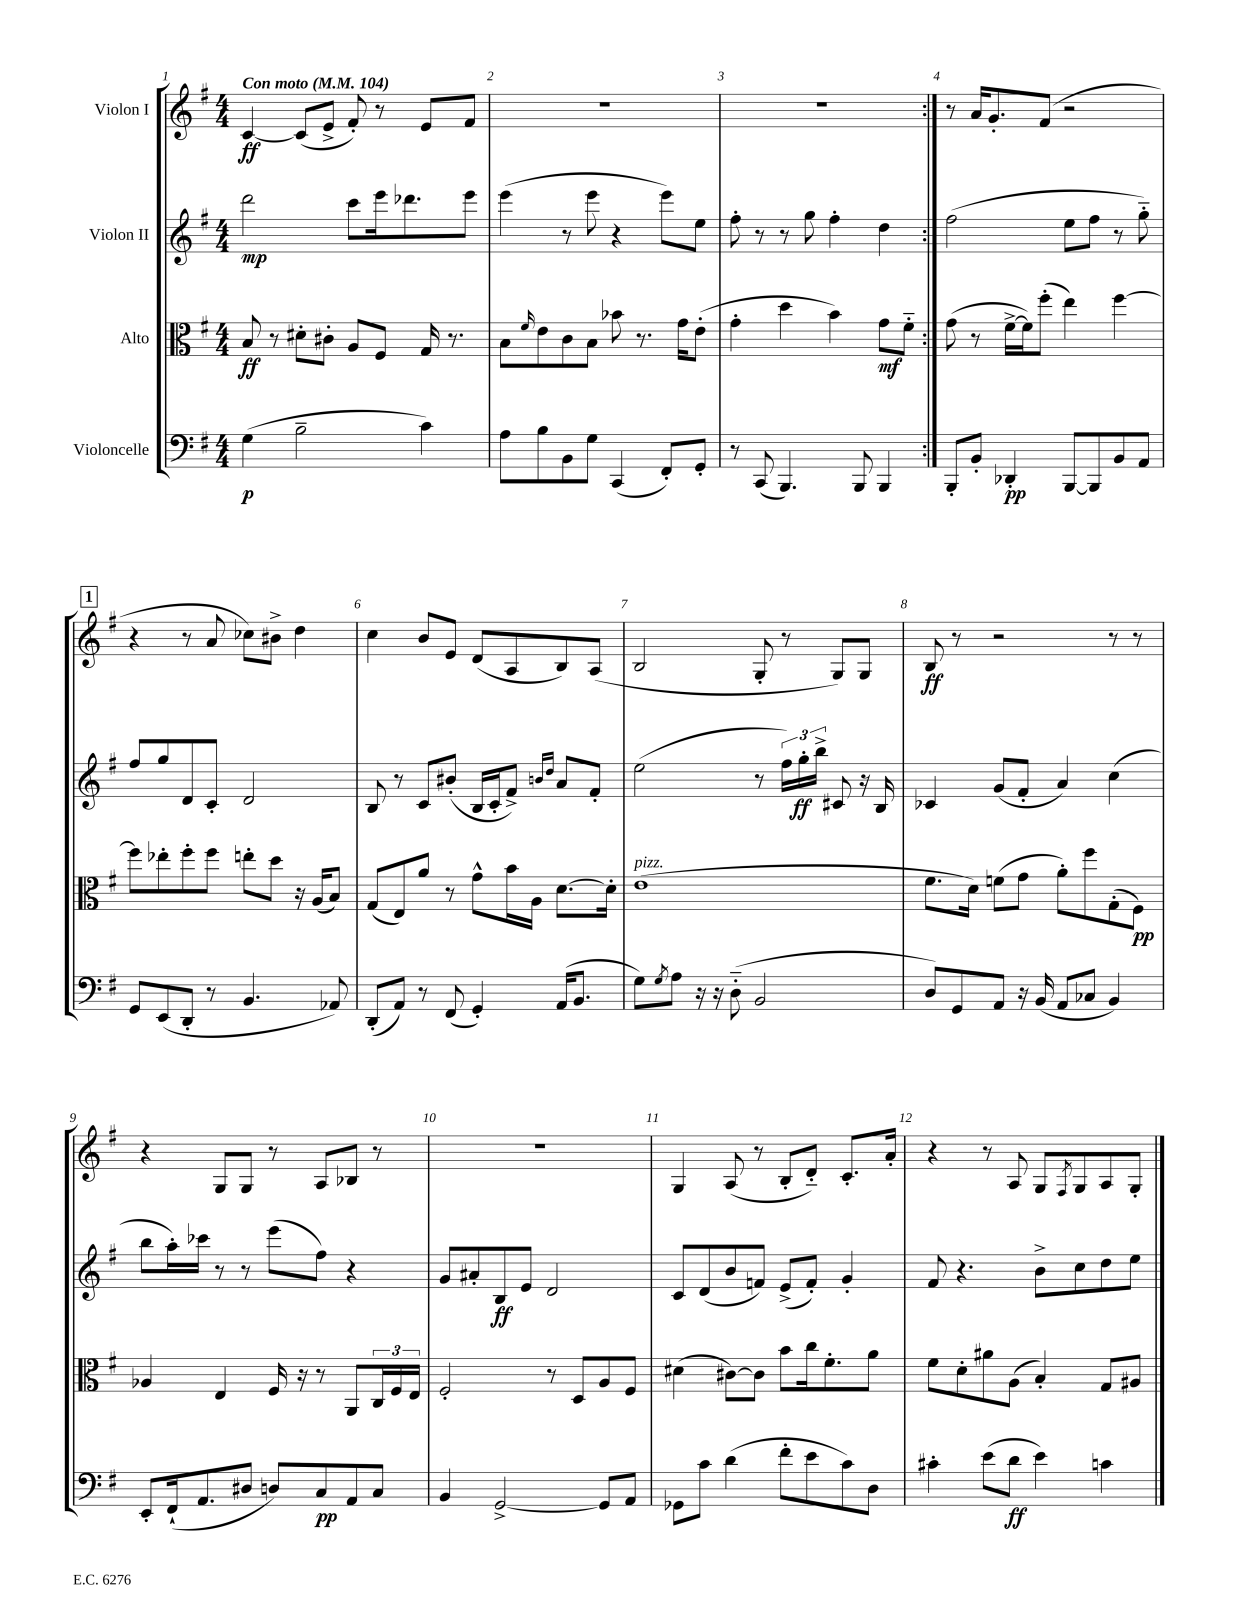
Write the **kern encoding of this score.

**kern	**kern	**kern	**kern
*staff4	*staff3	*staff2	*staff1
*clefF4	*clefC3	*clefG2	*clefG2
*k[f#]	*k[f#]	*k[f#]	*k[f#]
*M4/4	*M4/4	*M4/4	*M4/4
*MM104	*MM104	*MM104	*MM104
(4G\	8B/	2ddd\	[4c/
.	8r	.	.
2B~\	8d#'\L	.	(8c/]L
.	8c#'\J	.	8e^/J
.	8A/L	8ccc\L	8f#'/)
.	8F#/J	16eee\k	8r
.	.	8.ddd-\	.
4c\)	16G/	.	8e/L
.	8.r	.	.
.	.	8eee\J	8f#/J
=	=	=	=
8A\L	8B\L	(4eee\	1r
.	16qqf#/	.	.
8B\	8e\	.	.
8BB\	8c\	8r	.
8G\J	8B\J	8eee\	.
(4CC/	8b-\	4r	.
.	8.r	.	.
8FF#'/L)	.	8eee\L)	.
.	16g\LK	.	.
8GG'/J	(8e'\J	8ee\J	.
=	=	=	=
8r	4g'\	8ff#'\	1r
(8CC/	.	8r	.
4.BBB/)	4dd\	8r	.
.	.	8gg\	.
.	4b\)	4ff#'\	.
8BBB/	.	.	.
4BBB/	8g\L	4dd\	.
.	8f#'~\J	.	.
=:|!	=:|!	=:|!	=:|!
8BBB'/L	(8g\	(2ff#\	8r
8BB'/J	8r	.	16a/LK
.	.	.	8.g'/
4DD-'/	[16f#^\LL	.	.
.	16f#\]J)	.	.
.	(8ff#'\J	.	(8f#/J
[8BBB/L	4ee\)	8ee\L	2r
8BBB/]	.	8ff#\J	.
8BB/	[4ff#\	8r	.
8AA/J	.	8gg'~\)	.
=	=	=	=
8GG/L	8ff#\]L	8ff#/L	4r
(8EE/	8ee-'\	8gg/	.
8DD'/J	8ff#'\	8d/	8r
8r	8ff#\J	8c'/J	8a/
4.BB/	8ee'\L	2d/	8cc-\L)
.	8dd\J	.	8b#^\J
.	16r	.	4dd\
.	(16A/LK	.	.
8AA-/)	8B/J)	.	.
=	=	=	=
(8DD'/L	(8G/L	8B/	4cc\
8AA/J)	8E/)	8r	.
8r	8a/J	8c/L	8b/L
(8FF#/	8r	(8b#'/J	8e/J
4GG'/)	8g^^\L	16B/LL	(8d/L
.	.	16c'/J	.
.	16b\L	8f#^/J)	8A/
.	16A\JJ	.	.
.	.	16qqb/LL	.
.	.	16qqdd/JJ	.
(16AA/LK	[8.d\L	8a/L	8B/)
8.BB/J	.	.	.
.	.	8f#'/J	(8A/J
.	16d'\]Jk	.	.
=	=	=	=
8G\L)	(1e	(2ee\	2B/
8qG/	.	.	.
8A\J	.	.	.
16r	.	.	.
16r	.	.	.
(8D'~\	.	.	.
2BB/	.	8r	8G'/
.	.	24ff#\LL)	8r
.	.	24gg'\	.
.	.	24bb^\JJ	.
.	.	8c#/	8G/L)
.	.	16r	8G/J
.	.	16B/	.
=	=	=	=
8D/L)	8.f#\L	4c-/	8B/
8GG/	.	.	8r
.	16d\Jk)	.	.
8AA/J	(8f\L	(8g/L	2r
16r	8g\J	8f#'/J	.
(16BB/	.	.	.
8AA/L	8a'\L)	4a/)	.
8C-/J	8ff#\	.	.
4BB/)	(8G'\	(4cc\	8r
.	8F#\J)	.	8r
=	=	=	=
8EE'/L	4A-/	8bb\L	4r
(16FF#`/k	.	16aa'\L)	.
8.AA/	.	16ccc-\JJ	.
.	4E/	8r	8G/L
8D#/J	.	8r	8G/J
8D/L)	16F#/	(8eee\L	8r
.	16r	.	.
8C/	8r	8ff#\J)	8A/L
8AA/	8AA/L	4r	8B-/J
8C/J	24C/L	.	8r
.	24F#/	.	.
.	24E/JJ	.	.
=	=	=	=
4BB/	2F#'/	8g/L	1r
.	.	8a#'/	.
[2GG^/	.	8B/	.
.	.	8e/J	.
.	8r	2d/	.
.	8D/L	.	.
8GG/]L	8A/	.	.
8AA/J	8F#/J	.	.
=	=	=	=
8GG-\L	(4d#\	8c/L	4G/
8c\J	.	(8d/	.
(4d\	[8c#\L)	8b/	(8A/
.	8c#\]J	8f/J)	8r
8f#'\L	8b\L	(8e^/L	8B'/L
8e\	16cc\k	8f'/J)	8d'~/J)
.	8.f#'\	.	.
8c\)	.	4g'/	8.c'/L
8D\J	8a\J	.	.
.	.	.	16a'/Jk
=	=	=	=
4c#'\	8f#\L	8f#/	4r
.	8d'\	4.r	.
(8e\L	8a#\	.	8r
8d\J	(8A\J	.	8A/
4e\)	4B'/)	8b^\L	8G/L
.	.	.	8qF#/
.	.	8cc\	8G/
4c\	8G/L	8dd\	8A/
.	8A#/J	8ee\J	8G'/J
==	==	==	==
*-	*-	*-	*-
